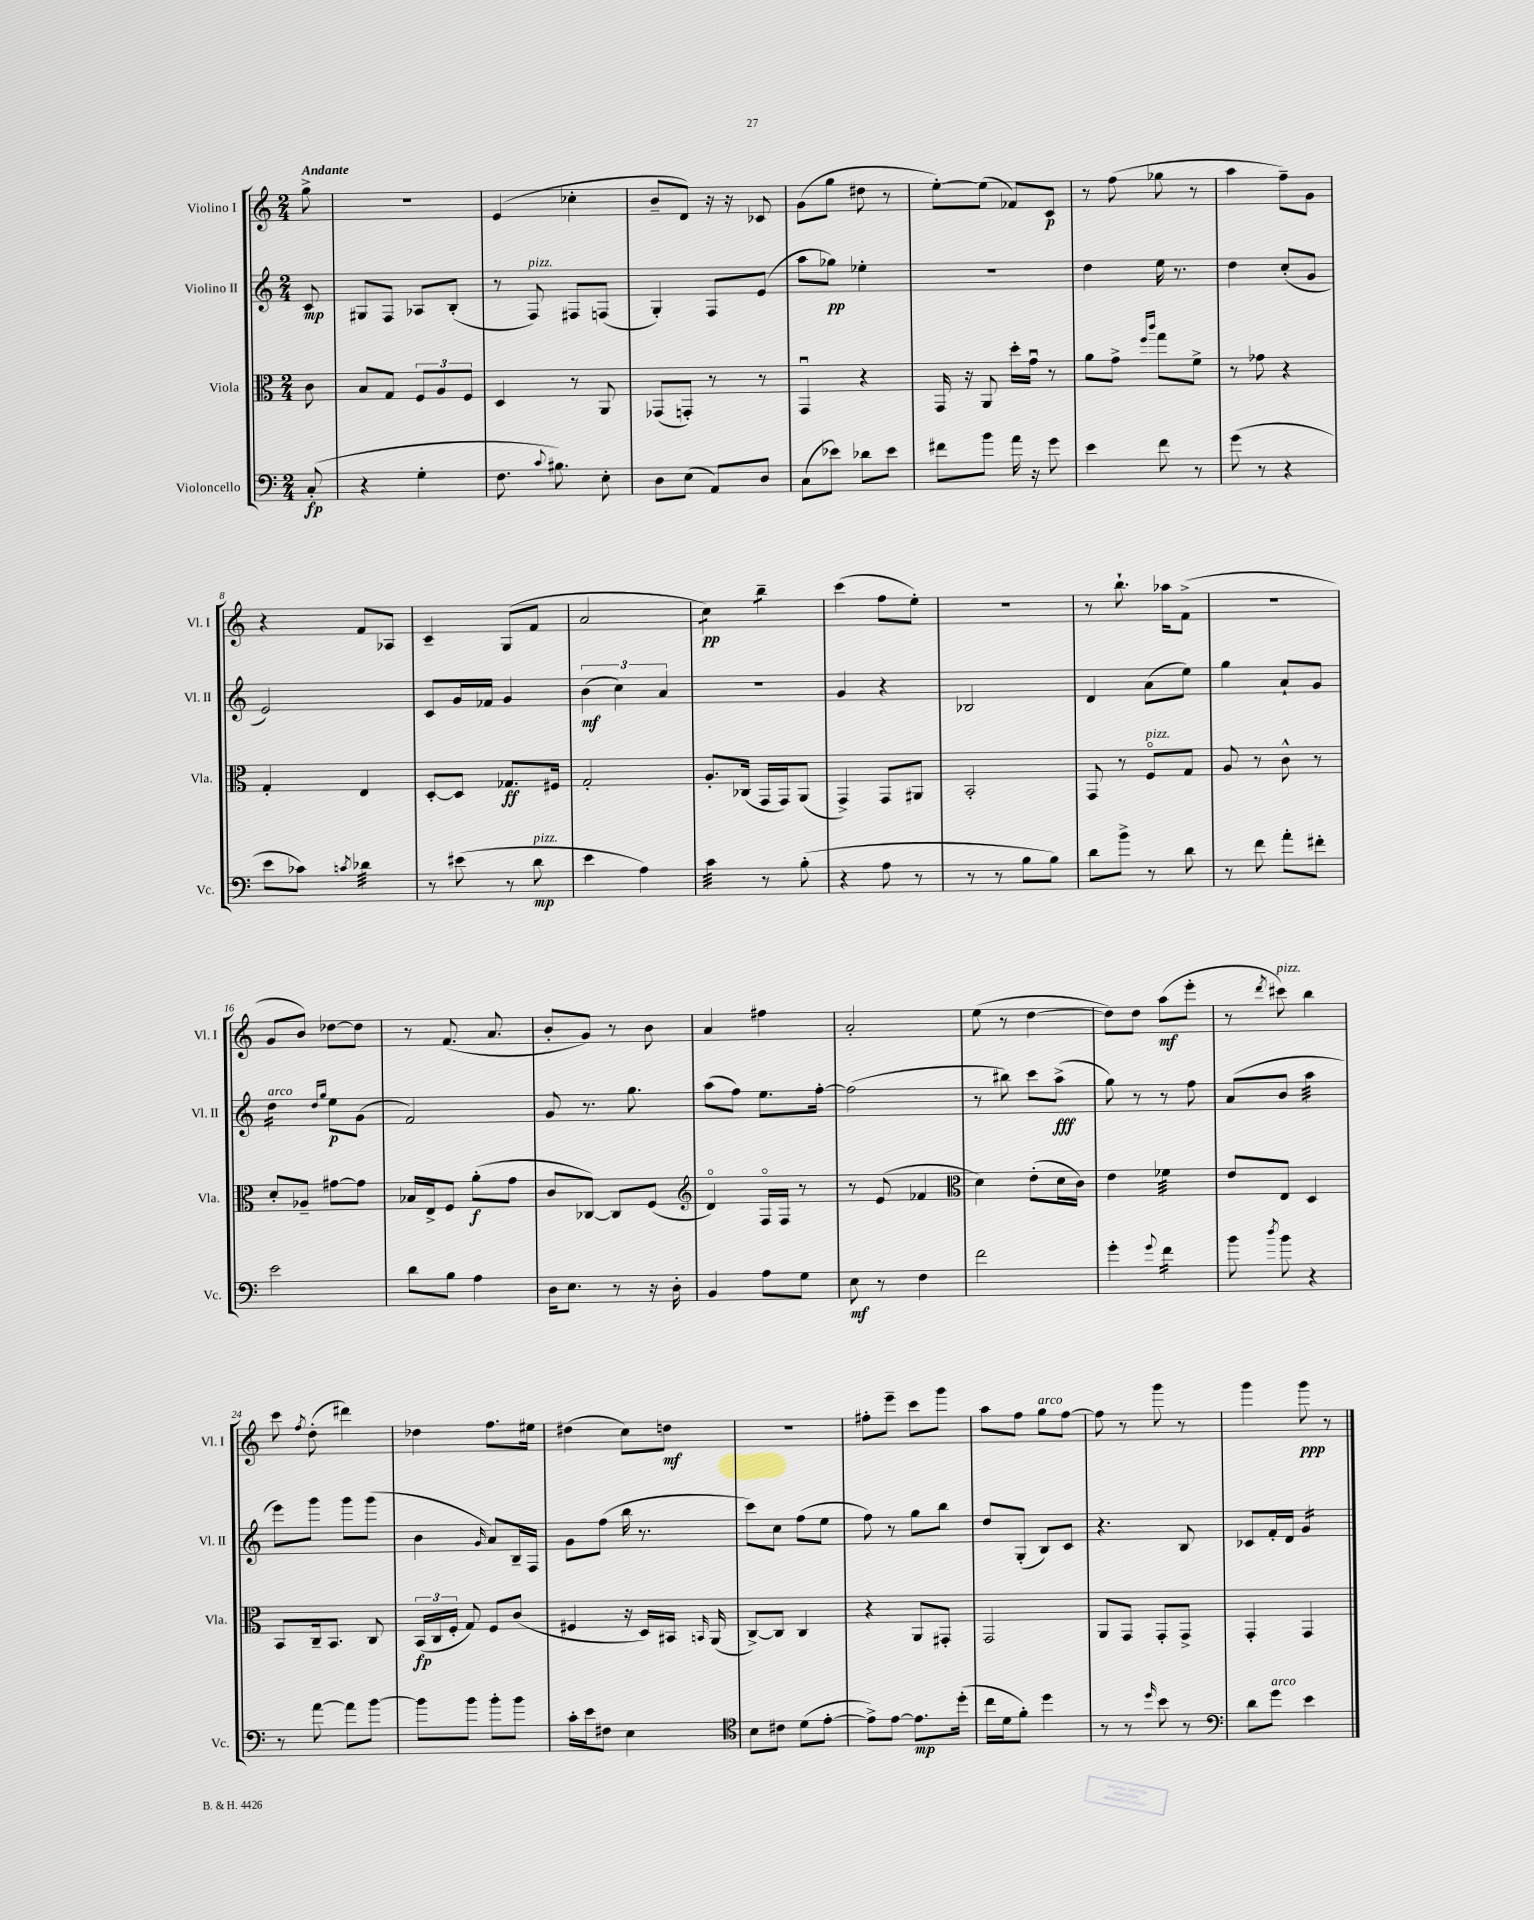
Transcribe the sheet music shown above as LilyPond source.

<<
\new StaffGroup <<
\new Staff = "s0" \with { instrumentName = "Violino I" shortInstrumentName = "Vl. I" } {
    \clef treble \key c \major \numericTimeSignature \time 2/4 \partial 8 \tempo "Andante"
    \autoBeamOff g''8-> |
    R2 |
    e'4( ces''4-. |
    b'8[-- d'8]) r16 r16 ces'8 |
    g'8[( g''8] dis''8 r8 |
    e''8[~-.) e''8]( fes'8[) c'8]\p |
    r8 f''8( ges''8 r8 |
    a''4 f''8[--) g'8] |
    r4 f'8[ aes8] |
    c'4-- g8[( f'8] |
    a'2 |
    c''4:8\pp) b''4:8-- |
    c'''4( f''8[ e''8]-.) |
    r2 |
    r8 b''8.-! aes''16[ f'8]->( |
    R2 |
    g'8[ b'8]) des''8[~ des''8] |
    r8 f'8.( a'8. |
    b'8[-. g'8]) r8 b'8 |
    a'4 fis''4 |
    a'2-. |
    e''8( r8 d''4~ |
    d''8[) d''8] a''8[\mf( e'''8]-. |
    r8 \acciaccatura { d'''8 } cis'''8^\markup { \italic "pizz." }) b''4 |
    c'''8 \acciaccatura { f''8 } d''8-.( dis'''4) |
    des''4 f''8.[ eis''16] |
    dis''4( c''8[) d''8]\mf |
    R2 |
    fis''8[-. e'''8]-- c'''8[ g'''8] |
    a''8[ f''8] g''8[^\markup { \italic "arco" } f''8]~ |
    f''8 r8 g'''8 r8 |
    g'''4 g'''8\ppp r8 \bar "|." |
}
\new Staff = "s1" \with { instrumentName = "Violino II" shortInstrumentName = "Vl. II" } {
    \clef treble \key c \major \numericTimeSignature \time 2/4 \partial 8
    \autoBeamOff c'8\mp |
    gis8[ f8] aes8[ b8]-.( |
    r8 f8^\markup { \italic "pizz." }) fis8[ f8]( |
    g4-.) f8[ e'8]( |
    a''8[ ges''8]\pp) ees''4-. |
    r2 |
    d''4 e''16 r8. |
    d''4 c''8[-.( g'8] |
    e'2) |
    c'8[ g'16 fes'16] g'4 |
    \tuplet 3/2 { b'4\mf( c''4) a'4 } |
    R2 |
    g'4 r4 |
    bes2 |
    d'4 a'8[( e''8]) |
    g''4 a'8[-! g'8] |
    d''4:16^\markup { \italic "arco" } \grace { d''16[ g''16] } e''8[\p g'8]( |
    f'2) |
    g'8 r8. g''8. |
    a''8[( f''8]) e''8.[ f''16]~-. |
    f''2( |
    r8 bis''8) c'''8[ a''8]->\fff( |
    g''8) r8 r8 f''8 |
    a'8[( b'8] a''4:32 |
    e'''8[) g'''8] g'''8[ g'''8]( |
    b'4 \grace { g'16 } a'8[) b16-- f16] |
    g'8[ f''8]( b''16 r8. |
    c'''8[) c''8] f''8[( e''8] |
    f''8) r8 g''8[ b''8] |
    d''8[ g8]-.( b8[) c'8] |
    r4. b8 |
    ces'8[ f'16-. d'16] g'4:16 \bar "|." |
}
\new Staff = "s2" \with { instrumentName = "Viola" shortInstrumentName = "Vla." } {
    \clef alto \key c \major \numericTimeSignature \time 2/4 \partial 8
    \autoBeamOff c'8 |
    b8[ g8] \tuplet 3/2 { f8[ a8 f8] } |
    d4 r8 a,8 |
    ges,8[( g,8]-.) r8 r8 |
    g,4\downbow r4 |
    g,16 r16 a,8 d''16[-. g'16]\downbow r8 |
    a'8[ g'8]-> \grace { f''16[ c'''16] } g''8[ f'8]-> |
    r8 ges'8 r4 |
    g4-. e4 |
    d8[~-. d8] ges8.[\ff fis16] |
    g2-. |
    a8.[-. ces16]( g,16[ g,16) a,8]( |
    g,4->) g,8[ ais,8] |
    b,2-. |
    g,8 r8 f8[\flageolet^\markup { \italic "pizz." } g8] |
    a8 r8 c'8-^ r8 |
    d'8[-. aes8]-- gis'8[~ gis'8] |
    bes16[ e16-> f8] a'8[-.\f( g'8] |
    c'8[ ces8]~) ces8[ f8]( |
    \clef treble d'4\flageolet) f16[\flageolet f16] r8 |
    r8 e'8( fes'4 |
    \clef alto d'4) e'8[-.( d'16 c'16]) |
    e'4 fes'4:32 |
    e'8[ e8] d4 |
    b,8[ c16-- b,8.] c8 |
    \tuplet 3/2 { b,16[\fp( c16 f16]-. } g8) f8[ c'8]( |
    fis4 r16 d16[) bis,16] \grace { b,16 } a,16( |
    c8[~->) c8] c4 |
    r4 a,8[ gis,8]-. |
    g,2 |
    a,8[ g,8] g,8[-. g,8]-> |
    g,4-. g,4 \bar "|." |
}
\new Staff = "s3" \with { instrumentName = "Violoncello" shortInstrumentName = "Vc." } {
    \clef bass \key c \major \numericTimeSignature \time 2/4 \partial 8
    \autoBeamOff c8-.\fp( |
    r4 g4-. |
    f8. \appoggiatura { c'8 } bis8.) e8-. |
    d8[ e8]( a,8[) d8] |
    c8[( ees'8]) des'8[ ees'8] |
    fis'8[ b'8] a'16 r16 g'8 |
    e'4 f'8 r8 |
    g'8( r8 r4 |
    e'8[ ces'8]) \acciaccatura { c'8 } des'4:32 |
    r8 eis'8( r8 d'8\mp^\markup { \italic "pizz." } |
    e'4 a4) |
    c'4:32 r8 b8-.( |
    r4 a8 r8 |
    r8 r8 b8[ b8]) |
    d'8[ b'8]-> r8 d'8 |
    r8 f'8 a'8[-. fis'8]-. |
    e'2 |
    d'8[ b8] a4 |
    d16[ e8.] r8 r16 d16-. |
    b,4 a8[ g8] |
    e8\mf r8 f4 |
    f'2 |
    g'4-. \appoggiatura { g'8 } f'4:16 |
    b'8 \acciaccatura { d''8 } b'8 r4 |
    r8 a'8~ a'8[ b'8]~ |
    b'8[ b'8] b'8[-. b'8] |
    c'16[-. e'16 fis8] e4 |
    \clef tenor b8[ cis'8] d'8[( e'8]~-. |
    e'8[->) e'8]~ e'8.[\mp d''16]-.( |
    c''16[ d'16 f'8]-.) d''4 |
    r8 r8 \grace { d''16 } b'8 r8 |
    \clef bass d'8[ g'8]^\markup { \italic "arco" } e'4 \bar "|." |
}
>>
>>
